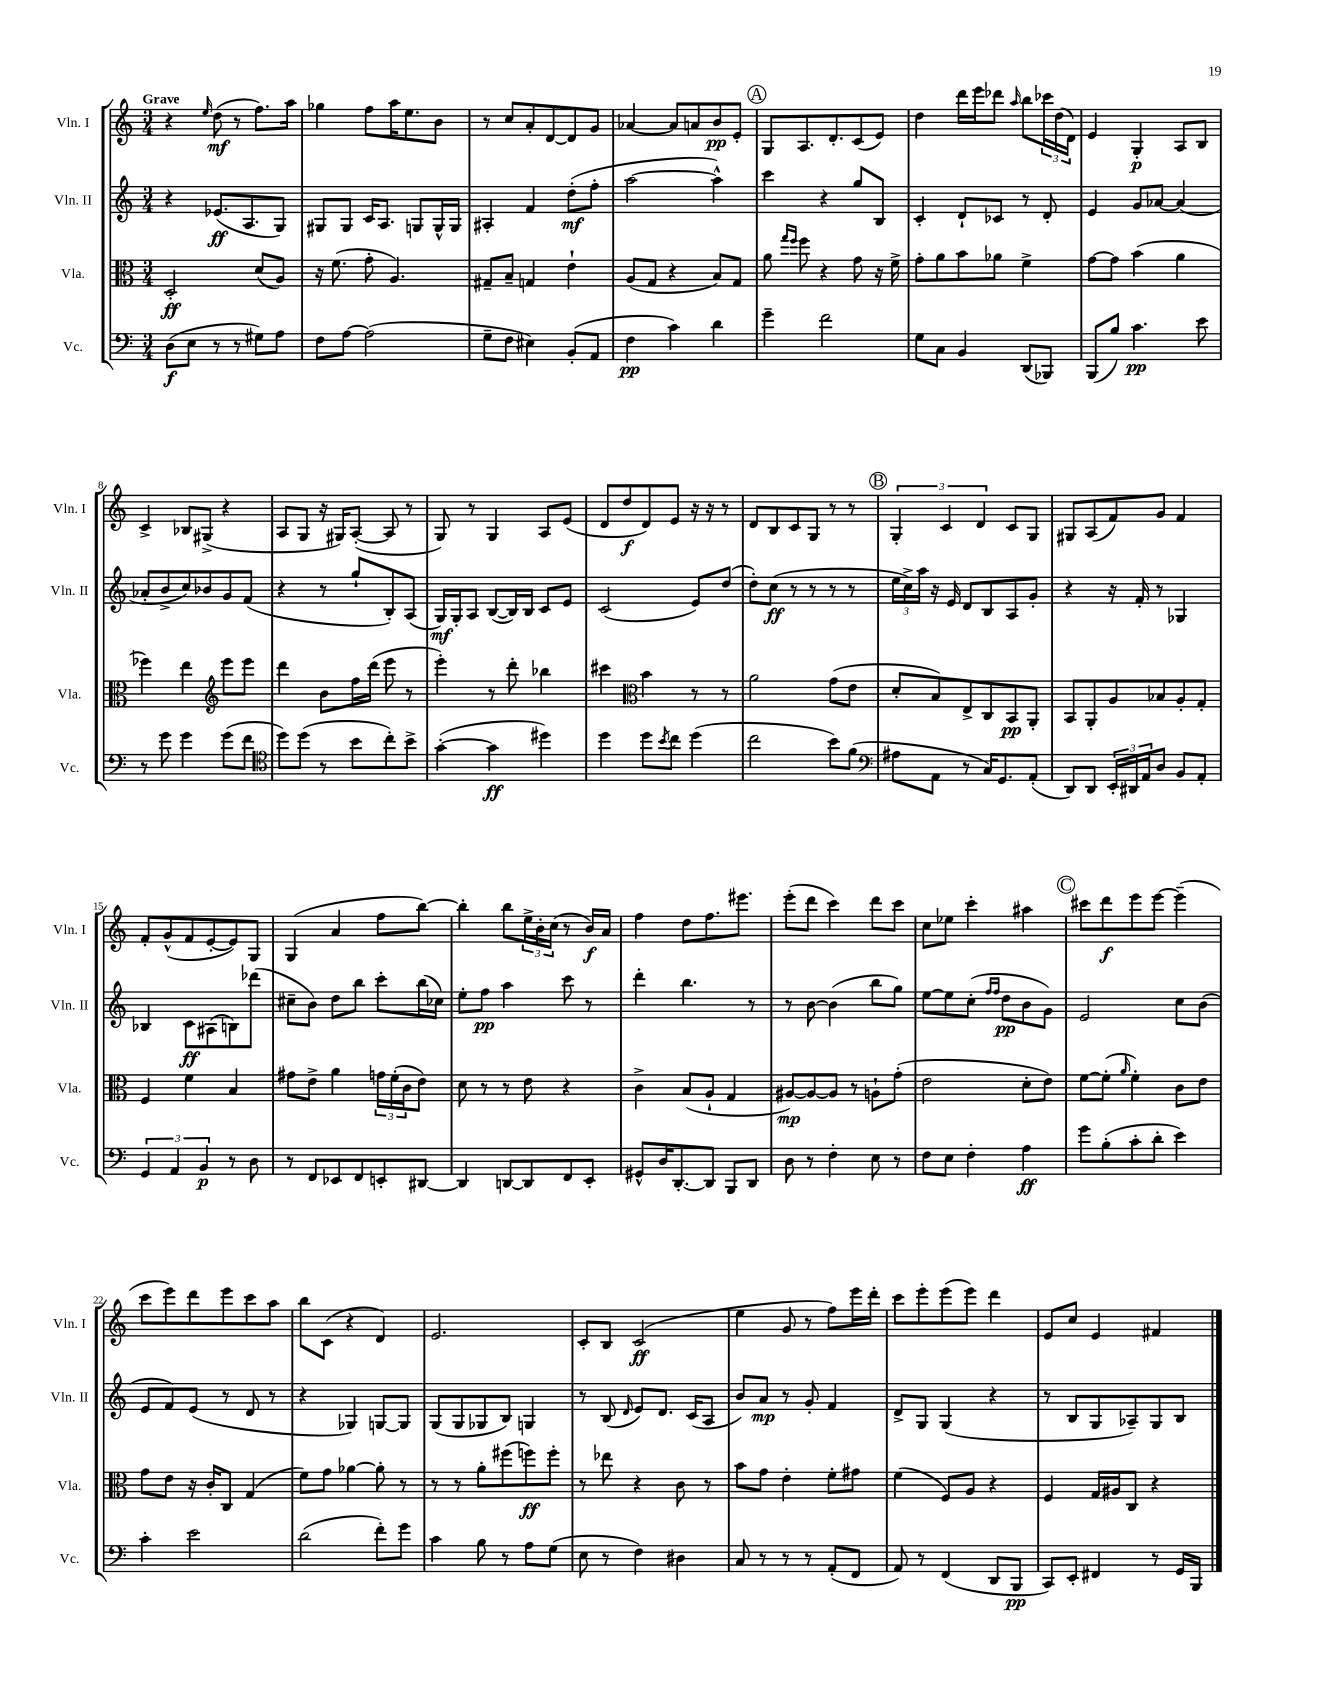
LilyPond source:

<<
\new StaffGroup <<
\new Staff = "s0" \with { instrumentName = "Vln. I" shortInstrumentName = "Vln. I" } {
    \clef treble \key c \major \numericTimeSignature \time 3/4 \tempo "Grave"
    r4 \grace { e''16 } d''8\mf( r8 f''8.) a''16 |
    ges''4 f''8 a''16 e''8. b'8 |
    r8 c''8 a'8-. d'8~ d'8 g'8 |
    aes'4~ aes'8 a'8 b'8\pp e'8-. |
    \mark \markup { \circle "A" } g8 a8. d'8.-. c'8( e'8) |
    d''4 d'''16 e'''16 des'''8 \grace { a''16 } b''8 \tuplet 3/2 { ces'''16 d''16( d'16) } |
    e'4 g4-.\p a8 b8 |
    c'4-> bes8 gis8->( r4 |
    a8 g8 r16 gis16) a8~-.( a8 r8 |
    g8) r8 g4 a8 e'8( |
    d'8 d''8\f d'8) e'8 r16 r16 r8 |
    d'8 b8 c'8 g8 r8 r8 |
    \mark \markup { \circle "B" } \tuplet 3/2 { g4-. c'4 d'4 } c'8 g8 |
    gis8 a8( f'8) g'8 f'4 |
    f'8-. g'8-^( f'8 e'8~-. e'8) g8 |
    g4( a'4 f''8 b''8~) |
    b''4-. b''8 \tuplet 3/2 { e''16-> b'16-. c''16( } r8 b'16\f) a'16 |
    f''4 d''8 f''8. eis'''8. |
    e'''8-.( d'''8 c'''4) d'''8 c'''8 |
    c''8 ees''8 c'''4-. ais''4 |
    \mark \markup { \circle "C" } cis'''8 d'''8\f e'''8 e'''8~ e'''4--( |
    c'''8 e'''8) d'''8 e'''8 c'''8 a''8 |
    b''8 c'8( r4 d'4) |
    e'2. |
    c'8-. b8 c'2\ff( |
    e''4 g'8 r8 f''8) e'''16 d'''16-. |
    c'''8 e'''8-. e'''8( e'''8) d'''4 |
    e'8 c''8 e'4 fis'4 \bar "|." |
}
\new Staff = "s1" \with { instrumentName = "Vln. II" shortInstrumentName = "Vln. II" } {
    \clef treble \key c \major \numericTimeSignature \time 3/4
    r4 ees'8.\ff( a8. g8) |
    gis8 gis8 c'16 a8. g8 g16-^ g16 |
    ais4-. f'4 d''8-.\mf( f''8-. |
    a''2~ a''4-^) |
    \mark \markup { \circle "A" } c'''4 r4 g''8 b8 |
    c'4-. d'8-! ces'8 r8 d'8-. |
    e'4 g'8 aes'8~ aes'4( |
    aes'8-. b'8-> c''8) bes'8 g'8 f'8( |
    r4 r8 g''8-! b8-.) a8( |
    g16\mf) g16-. a8 b8~( b16) b16 c'8 e'8 |
    c'2( e'8) d''8( |
    d''8-.) c''8\ff( r8 r8 r8 r8 |
    \mark \markup { \circle "B" } \tuplet 3/2 { e''16 c''16->) a''16 } r16 e'16 d'8 b8 a8 g'8-. |
    r4 r16 f'16-. r8 ges4 |
    bes4 c'8\ff ais8( b8) des'''8( |
    cis''8-- b'8) d''8 b''8 c'''8-. b''16( ces''16) |
    e''8-. f''8\pp a''4 c'''8 r8 |
    d'''4-. b''4. r8 |
    r8 b'8~ b'4( b''8 g''8) |
    e''8~ e''8 c''8-.( \grace { f''16 f''16 } d''8\pp b'8 g'8) |
    \mark \markup { \circle "C" } e'2 c''8 b'8( |
    e'8 f'8) e'8( r8 d'8 r8 |
    r4 ges4) g8~ g8 |
    g8( g8 ges8 b8) g4 |
    r8 b8( \grace { d'16 } e'8) d'8. c'16( a8 |
    b'8) a'8\mp r8 g'8-. f'4 |
    d'8-> g8 g4( r4 |
    r8 b8 g8 aes8--) g8 b8 \bar "|." |
}
\new Staff = "s2" \with { instrumentName = "Vla." shortInstrumentName = "Vla." } {
    \clef alto \key c \major \numericTimeSignature \time 3/4
    d2-.\ff d'8( a8) |
    r16 f'8.( g'8-. a4.) |
    gis8-- b8-- g4 e'4-! |
    a8( g8 r4 b8) g8 |
    \mark \markup { \circle "A" } a'8 \grace { g''16 f''16 } f''8 r4 g'8 r16 f'16-> |
    g'8-. a'8 b'8 aes'8 f'4-> |
    g'8~ g'8 b'4( a'4 |
    fes''4) e''4 \clef treble e'''8 e'''8 |
    d'''4 b'8 f''16 d'''16( e'''8 r8 |
    e'''4-.) r8 d'''8-. bes''4 |
    cis'''4 \clef alto b'4 r8 r8 |
    a'2 g'8( e'8 |
    \mark \markup { \circle "B" } d'8-. b8) e8-> c8 b,8\pp a,8-. |
    b,8 a,8-. a8 bes8 a8-. g8-. |
    f4 f'4 b4 |
    gis'8 e'8-> a'4 \tuplet 3/2 { g'16 f'16-.( c'16 } e'8) |
    d'8 r8 r8 e'8 r4 |
    c'4-> b8( a8-! g4 |
    ais8~\mp) ais8~ ais8 r8 a8-! g'8-.( |
    e'2 d'8-. e'8) |
    \mark \markup { \circle "C" } f'8~ f'8-.( \grace { a'16 } f'4-.) c'8 e'8 |
    g'8 e'8 r16 c'16-. c8 g4( |
    f'8) g'8 aes'4~ aes'8-. r8 |
    r8 r8 a'8-. fis''8( f''8\ff) f''8-. |
    r8 ees''8 r4 c'8 r8 |
    b'8 g'8 e'4-. f'8-. gis'8 |
    f'4( f8) a8 r4 |
    f4 g16 ais16 c8 r4 \bar "|." |
}
\new Staff = "s3" \with { instrumentName = "Vc." shortInstrumentName = "Vc." } {
    \clef bass \key c \major \numericTimeSignature \time 3/4
    d8\f( e8 r8 r8 gis8) a8 |
    f8 a8~ a2( |
    g8-- f8 eis4) b,8-.( a,8 |
    f4\pp c'4) d'4 |
    \mark \markup { \circle "A" } g'4-- f'2 |
    g8 c8 b,4 d,8( bes,,8) |
    b,,8( b8) c'4.\pp e'8 |
    r8 g'8 g'4 g'8( f'8 |
    \clef tenor d''8) d''8( r8 b'8 c''8-.) b'8-> |
    g'4~-.( g'4\ff dis''4) |
    d''4 d''8 \acciaccatura { b'8 } c''8 d''4( |
    c''2 b'8) f'8( |
    \mark \markup { \circle "B" } \clef bass ais8 a,8 r8 c16) g,8. a,8-.( |
    d,8) d,8 \tuplet 3/2 { e,16-. dis,16 a,16 } d8 b,8 a,8-. |
    \tuplet 3/2 { g,4 a,4 b,4\p } r8 d8 |
    r8 f,8 ees,8 f,8 e,8-. dis,8~ |
    dis,4 d,8~ d,8 f,8 e,8-. |
    gis,8-^ d16 d,8.~-. d,8 b,,8 d,8 |
    d8 r8 f4-. e8 r8 |
    f8 e8 f4-. a4\ff |
    \mark \markup { \circle "C" } g'8 b8-.( c'8-. d'8-. e'4) |
    c'4-. e'2 |
    d'2( f'8-.) g'8 |
    c'4 b8 r8 a8 g8( |
    e8 r8 f4) dis4 |
    c8 r8 r8 r8 a,8-.( f,8 |
    a,8) r8 f,4( d,8 b,,8\pp |
    c,8) e,8-. fis,4 r8 g,16 b,,16 \bar "|." |
}
>>
>>
